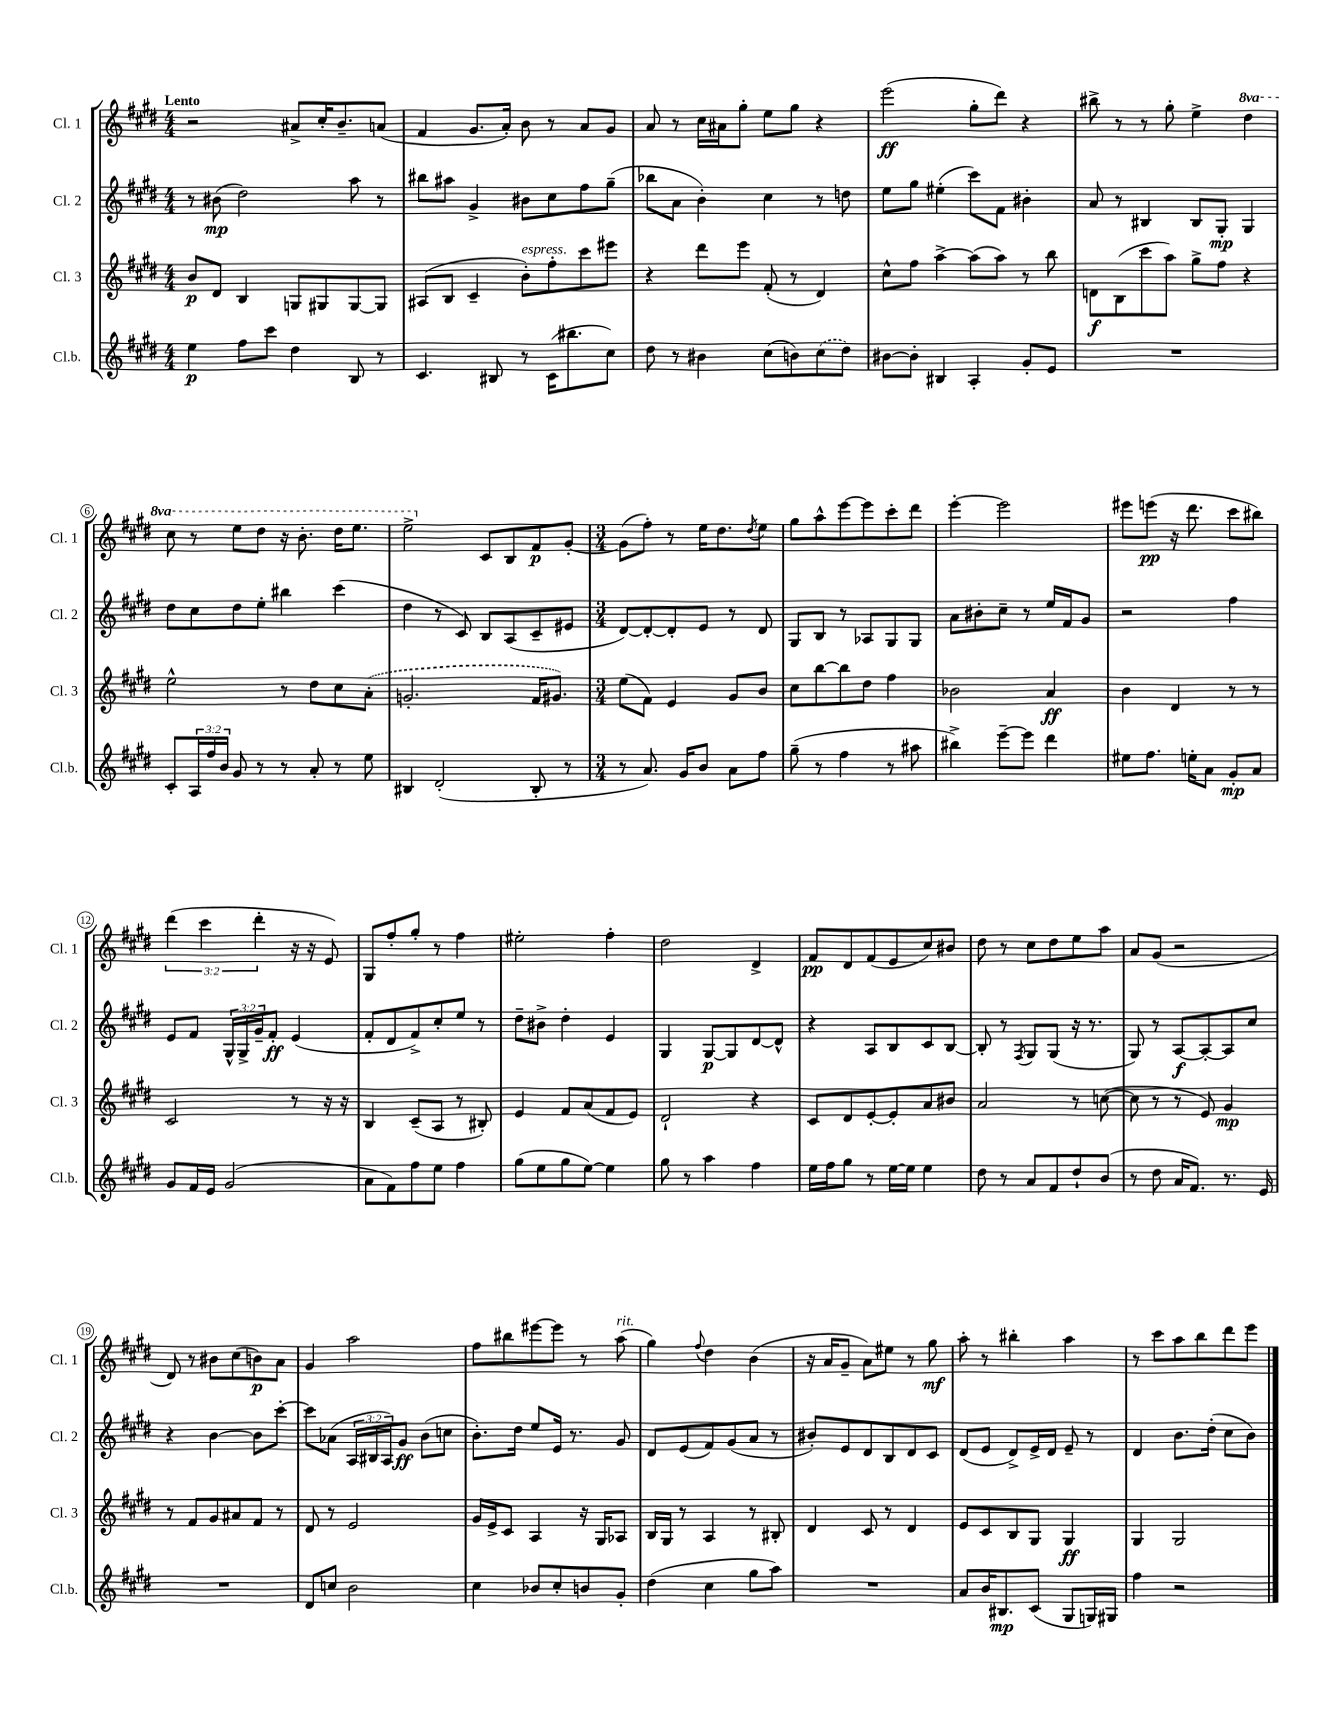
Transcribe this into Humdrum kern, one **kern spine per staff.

**kern	**kern	**kern	**kern
*staff4	*staff3	*staff2	*staff1
*clefG2	*clefG2	*clefG2	*clefG2
*k[f#c#g#d#]	*k[f#c#g#d#]	*k[f#c#g#d#]	*k[f#c#g#d#]
*M4/4	*M4/4	*M4/4	*M4/4
4ee	8b	8r	2r
.	8d#	(8b#	.
8ff#	4B	2dd#)	.
8ccc#	.	.	.
4dd#	8G	.	8a#^
.	8G#	.	16cc#'
.	.	.	8.b~
8B	[8G#	8aa	.
8r	8G#]	8r	(8a
=	=	=	=
4.c#	(8A#	8bb#	4f#
.	8B	8aa#	.
.	4c#~	4g#^	8.g#
8B#	.	.	.
.	.	.	16a')
8r	8b')	8b#	8b
(16c#	8ff#'	8cc#	8r
8.bb#	.	.	.
.	8ccc#	8ff#	8a
8cc#)	8eee#	(8gg#~	8g#
=	=	=	=
8dd#	4r	8bb-	8a
8r	.	8a	8r
4b#	8ddd#	4b')	16cc#
.	.	.	16a#
.	8eee	.	8gg#'
(8cc#	(8f#'	4cc#	8ee
8b)	8r	.	8gg#
(8cc#	4d#)	8r	4r
8dd#)	.	8dd	.
=	=	=	=
[8b#	8cc#^^	8ee	(2eee
8b#']	8ff#	8gg#	.
4B#	[4aa^	(4ee#'	.
4A'	(8aa]	8ccc#)	8gg#'
.	8aa)	8f#	8ddd#)
8g#'	8r	4b#'	4r
8e	8bb	.	.
=	=	=	=
1r	8d	8a	8bb#^
.	(8B	8r	8r
.	8ccc#	4B#	8r
.	8aa)	.	8gg#'
.	8gg#^	8B#	4ee^
.	8ff#	8G#'	.
.	4r	4G#	4ddd#
=	=	=	=
8c#'	2ee^^	8dd#	8ccc#
24A	.	8cc#	8r
24ff#	.	.	.
24b	.	.	.
8g#	.	8dd#	8eee
8r	.	8ee'	8ddd#
8r	8r	4bb#	16r
.	.	.	8.bb'
8a'	8dd#	.	.
8r	8cc#	(4ccc#	16ddd#
.	.	.	8.eee
8ee	(8a'	.	.
=	=	=	=
4B#	2.g'	4dd#	2eee^
(2d#'	.	8r	.
.	.	8c#)	.
.	.	8B	8c#
.	.	(8A	8B
8B#'	16f#	8c#~	8f#
.	8.g#)	.	.
8r	.	8e#	[8g#'
=	=	=	=
*M3/4	*M3/4	*M3/4	*M3/4
8r	(8ee	[8d#)	(8g#]
8.a)	8f#)	8d#'_	8ff#')
.	4e	8d#']	8r
16g#	.	.	.
8b	.	8e	16ee
.	.	.	8.dd#
8a	8g#	8r	.
.	.	.	8qdd#
8ff#	8b	8d#	8ee
=	=	=	=
(8gg#~	8cc#	8G#	8gg#
8r	[8bb	8B	8aa^^
4ff#	8bb]	8r	[8eee
.	8dd#	8A-	8eee]
8r	4ff#	8G#	8ccc#'
8aa#	.	8G#	8ddd#
=	=	=	=
4bb#^)	2b-	8a	[4eee'
.	.	8b#'	.
[8eee~	.	8cc#~	2eee]
8eee]	.	8r	.
4ddd#	4a	16ee	.
.	.	16f#	.
.	.	8g#	.
=	=	=	=
8ee#	4b	2r	8eee#
8.ff#	.	.	(8eee
.	4d#	.	16r
16ee'	.	.	8.ddd#
8a	.	.	.
8g#'	8r	4ff#	8ccc#
8a	8r	.	8bb#)
=	=	=	=
8g#	2c#	8e	(6ddd#
16f#	.	8f#	.
.	.	.	6ccc#
16e	.	.	.
(2g#	.	24G#^^	.
.	.	24G#^	.
.	.	24g#~	6ddd#'
.	.	8f#'	.
.	8r	(4e	16r
.	.	.	16r
.	16r	.	8e)
.	16r	.	.
=	=	=	=
8a	4B	8f#'	8G#
8f#)	.	8d#	8ff#'
8ff#	(8c#~	8f#^)	8gg#'
8ee	8A	8cc#'	8r
4ff#	8r	8ee	4ff#
.	8B#')	8r	.
=	=	=	=
(8gg#	4e	8dd#~	2ee#'
8ee	.	8b#^	.
8gg#	8f#	4dd#'	.
[8ee)	(8a	.	.
4ee]	8f#	4e	4ff#'
.	8e)	.	.
=	=	=	=
8gg#	2d#`	4G#	2dd#
8r	.	.	.
4aa	.	[8G#	.
.	.	8G#]	.
4ff#	4r	[8d#	4d#^
.	.	8d#^^]	.
=	=	=	=
16ee	8c#	4r	8f#
16ff#	.	.	.
8gg#	8d#	.	8d#
8r	[8e'	8A	(8f#
[16ee	8e']	8B	8e
16ee]	.	.	.
4ee	8a	8c#	8cc#)
.	8b#	[8B	8b#
=	=	=	=
8dd#	2a	8B']	8dd#
8r	.	8r	8r
.	.	8qF#	.
8a	.	8G#	8cc#
8f#	.	(8G#	8dd#
8dd#`	8r	16r	8ee
.	.	8.r	.
(8b	([8cc	.	8aa
=	=	=	=
8r	8cc]	8G#)	8a
8dd#	8r	8r	(8g#
16a	8r	[8A	2r
8.f#)	.	.	.
.	8e)	8A'_	.
8.r	4g#	8A]	.
.	.	8cc#	.
16e	.	.	.
=	=	=	=
2.r	8r	4r	8d#)
.	8f#	.	8r
.	8g#	[4b	8b#
.	8a#	.	(8cc#
.	8f#	8b]	8b)
.	8r	[8ccc#'	8a
=	=	=	=
8d#	8d#	8ccc#]	4g#
8cc	8r	(8a-	.
2b	2e	24A	2aa
.	.	24B#	.
.	.	24A)	.
.	.	8g#	.
.	.	(8b	.
.	.	8cc	.
=	=	=	=
4cc#	16g#	8.b')	8ff#
.	16e^	.	.
.	8c#	.	8bb#
.	.	16dd#	.
8b-	4A	8ee	[8eee#
8cc#'	.	16e	8eee#]
.	.	8.r	.
8b	16r	.	8r
.	16G#	.	.
8g#'	8A-	8g#	(8aa
=	=	=	=
(4dd#	16B	8d#	4gg#)
.	16G#	.	.
.	8r	(8e	.
.	.	.	8qqff#
4cc#	4A	8f#)	4dd#
.	.	(8g#	.
8gg#	8r	8a	(4b
8aa)	8B#'	8r	.
=	=	=	=
2.r	4d#	8b#')	16r
.	.	.	16a
.	.	8e	8g#~
.	8c#	8d#	8a)
.	8r	8B	8ee#
.	4d#	8d#	8r
.	.	8c#	8gg#
=	=	=	=
8a	8e	(8d#	8aa'
16b	8c#	8e	8r
8.B#	.	.	.
.	8B	8d#^)	4bb#'
(8c#	8G#	16e^	.
.	.	16d#	.
8G#	4G#	8e~	4aa
16G)	.	8r	.
16G#	.	.	.
=	=	=	=
4ff#	4G#	4d#	8r
.	.	.	8ccc#
2r	2G#	8.b	8aa
.	.	.	8bb
.	.	(16dd#'	.
.	.	8cc#	8ddd#
.	.	8b)	8eee
==	==	==	==
*-	*-	*-	*-
